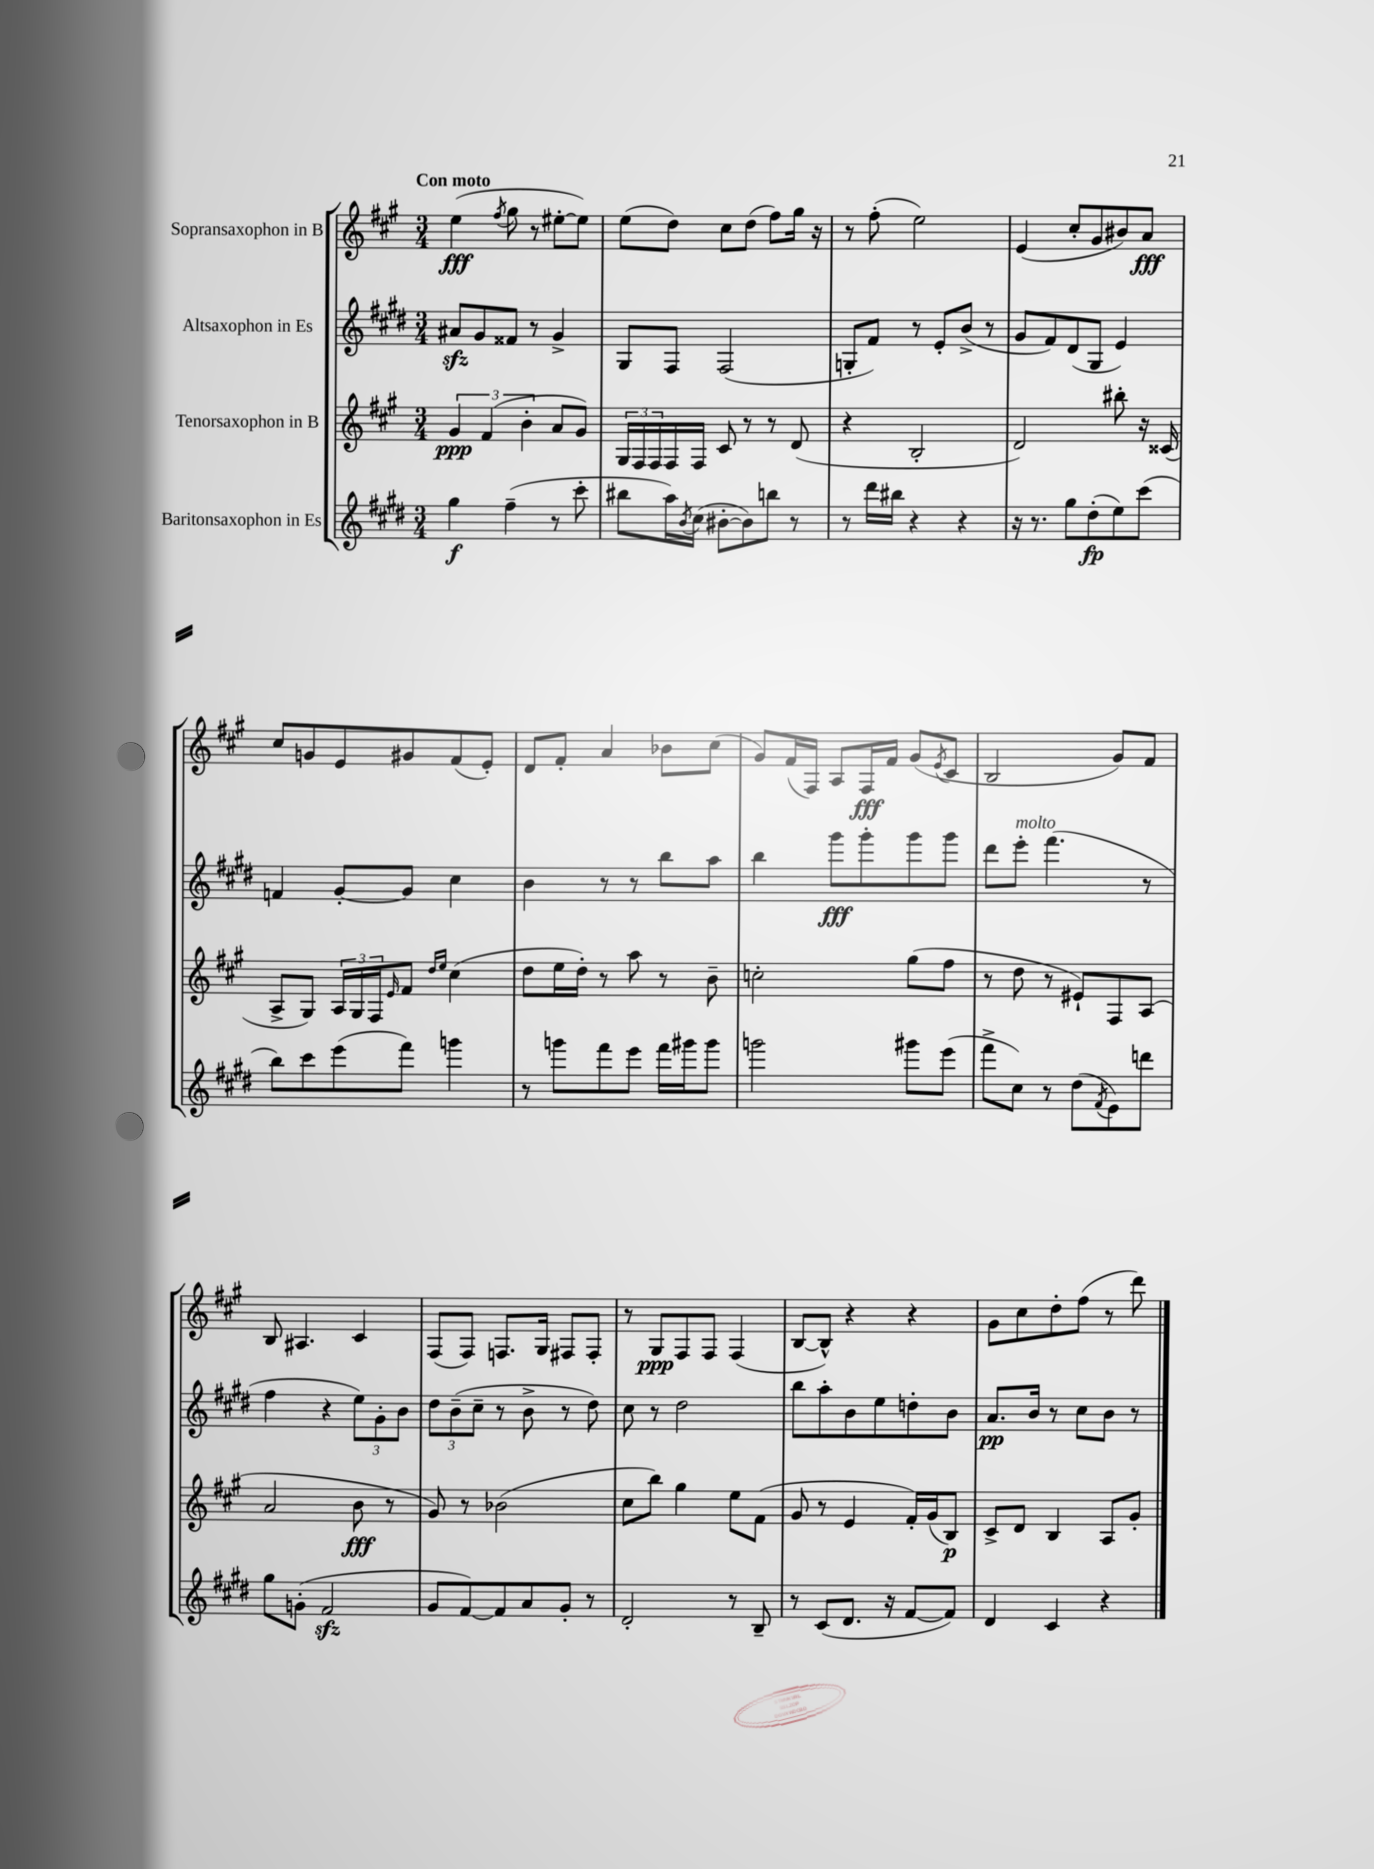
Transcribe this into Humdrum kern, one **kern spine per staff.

**kern	**kern	**kern	**kern
*staff4	*staff3	*staff2	*staff1
*clefG2	*clefG2	*clefG2	*clefG2
*k[f#c#g#d#]	*k[f#c#g#]	*k[f#c#g#d#]	*k[f#c#g#]
*M3/4	*M3/4	*M3/4	*M3/4
4gg#\	6g#/	8a#/L	(4ee\
.	.	8g#/	.
.	(6f#/	.	.
.	.	.	8qff#/
(4ff#~\	.	8f##/J	8gg#\
.	6b'\	.	.
.	.	8r	8r
8r	8a/L	4g#^/	[8ee#'\L
8ccc#'\	8g#/J)	.	8ee#\]J)
=	=	=	=
8bb#\L	24G#/LL	8G#/L	(8ee\L
.	24F#/	.	.
.	24F#/	.	.
16aa\L)	16F#/	8F#/J	8dd\J)
8qb/	.	.	.
(16cc#\JJ	16F#/JJ	.	.
[8b#'\L	8c#/	(2F#/	8cc#\L
8b#\])	8r	.	(8dd\J
8bb\J	8r	.	8ff#\L)
8r	(8d/	.	16gg#\Jk
.	.	.	16r
=	=	=	=
8r	4r	8G'/L	8r
16ddd#\LL	.	8f#/J)	(8ff#'\
16bb#\JJ	.	.	.
4r	2B'/	8r	2ee\)
.	.	8e'/L	.
4r	.	(8b^/J	.
.	.	8r	.
=	=	=	=
16r	2d/)	8g#/L	(4e/
8.r	.	.	.
.	.	8f#/)	.
8gg#\L	.	(8d#/	8cc#'/L
(8dd#'\	.	8G#/J	8g#/
8ee\)	8bb#'\	4e/)	8b#/)
(8ccc#\J	16r	.	8a/J
.	(16c##/	.	.
=	=	=	=
8bb\L)	8A^/L	4f/	8cc#/L
8ccc#\	8G#/J)	.	8g/
(8eee\	24A/LL	[8g#'/L	8e/
.	24G#/	.	.
.	24F#/J	.	.
.	16qqe/	.	.
8fff#\J)	8f#/J	8g#/]J	8g#/
.	16qqdd/LL	.	.
.	16qqee/JJ	.	.
4ggg\	(4cc#\	4cc#\	(8f#/
.	.	.	8e'/J)
=	=	=	=
8r	8dd\L	4b\	8d/L
8ggg\L	16ee\L	.	8f#'/J
.	16dd'\JJ)	.	.
8fff#\	8r	8r	4a/
8eee\J	8aa\	8r	.
16fff#\LL	8r	8bb\L	8b-\L
16ggg#\J	.	.	.
8ggg#\J	8b~\	8aa\J	(8cc#\J
=	=	=	=
2ggg\	2cc'\	4bb\	8g#/L)
.	.	.	(16f#/L
.	.	.	16F#/JJ)
.	.	8ggg#\L	8A/L
.	.	8ggg#'\	16F#/L
.	.	.	16f#/JJ
8ggg#\L	(8gg#\L	8ggg#\	(8g#/L
.	.	.	8qe/
(8eee\J	8ff#\J	8ggg#\J	8c#/J
=	=	=	=
8fff#^\L	8r	8ddd#\L	2B/
8cc#\J)	8dd\	8eee'\J	.
8r	8r	(4.fff#\	.
(8dd#\L	8e#`/L)	.	.
8qf#/	.	.	.
8e\)	8F#/	.	8g#/L)
8ddd\J	(8A/J	8r	8f#/J
=	=	=	=
8gg#\L	2a/	4ff#\	8B/
(8g'\J	.	.	4.A#/
2f#/	.	4r	.
.	8b\	12ee\L)	4c#/
.	.	12g#'\	.
.	8r	.	.
.	.	12b\J	.
=	=	=	=
8g#/L	8g#/)	12dd#\L	(8F#/L
.	.	(12b~\	.
[8f#/)	8r	.	8F#/J)
.	.	12cc#~\J	.
8f#/]	(2b-\	8r	8.F/L
8a/	.	8b^\	.
.	.	.	16G#/Jk
8g#'/J	.	8r	8F#/L
8r	.	8dd#\)	8F#'/J
=	=	=	=
2d#'/	8cc#\L	8cc#\	8r
.	8bb\J)	8r	8G#/L
.	4gg#\	2dd#\	8F#/
.	.	.	8F#/J
8r	8ee\L	.	(4F#/
8B~/	(8f#\J	.	.
=	=	=	=
8r	8g#/	8bb\L	[8B/L
(8c#/L	8r	8aa'\	8B^^/]J)
8.d#/J	4e/	8b\	4r
.	.	8ee\	.
16r	.	.	.
[8f#/L	16f#'/LL)	8dd'\	4r
.	(16g#/J	.	.
8f#/]J)	8B/J)	8b\J	.
=	=	=	=
4d#/	8c#^/L	8.a/L	8g#\L
.	8d/J	.	8cc#\
.	.	16b/Jk	.
4c#/	4B/	8r	8dd'\
.	.	8cc#\L	(8ff#\J
4r	8A/L	8b\J	8r
.	8g#'/J	8r	8ddd\)
==	==	==	==
*-	*-	*-	*-
